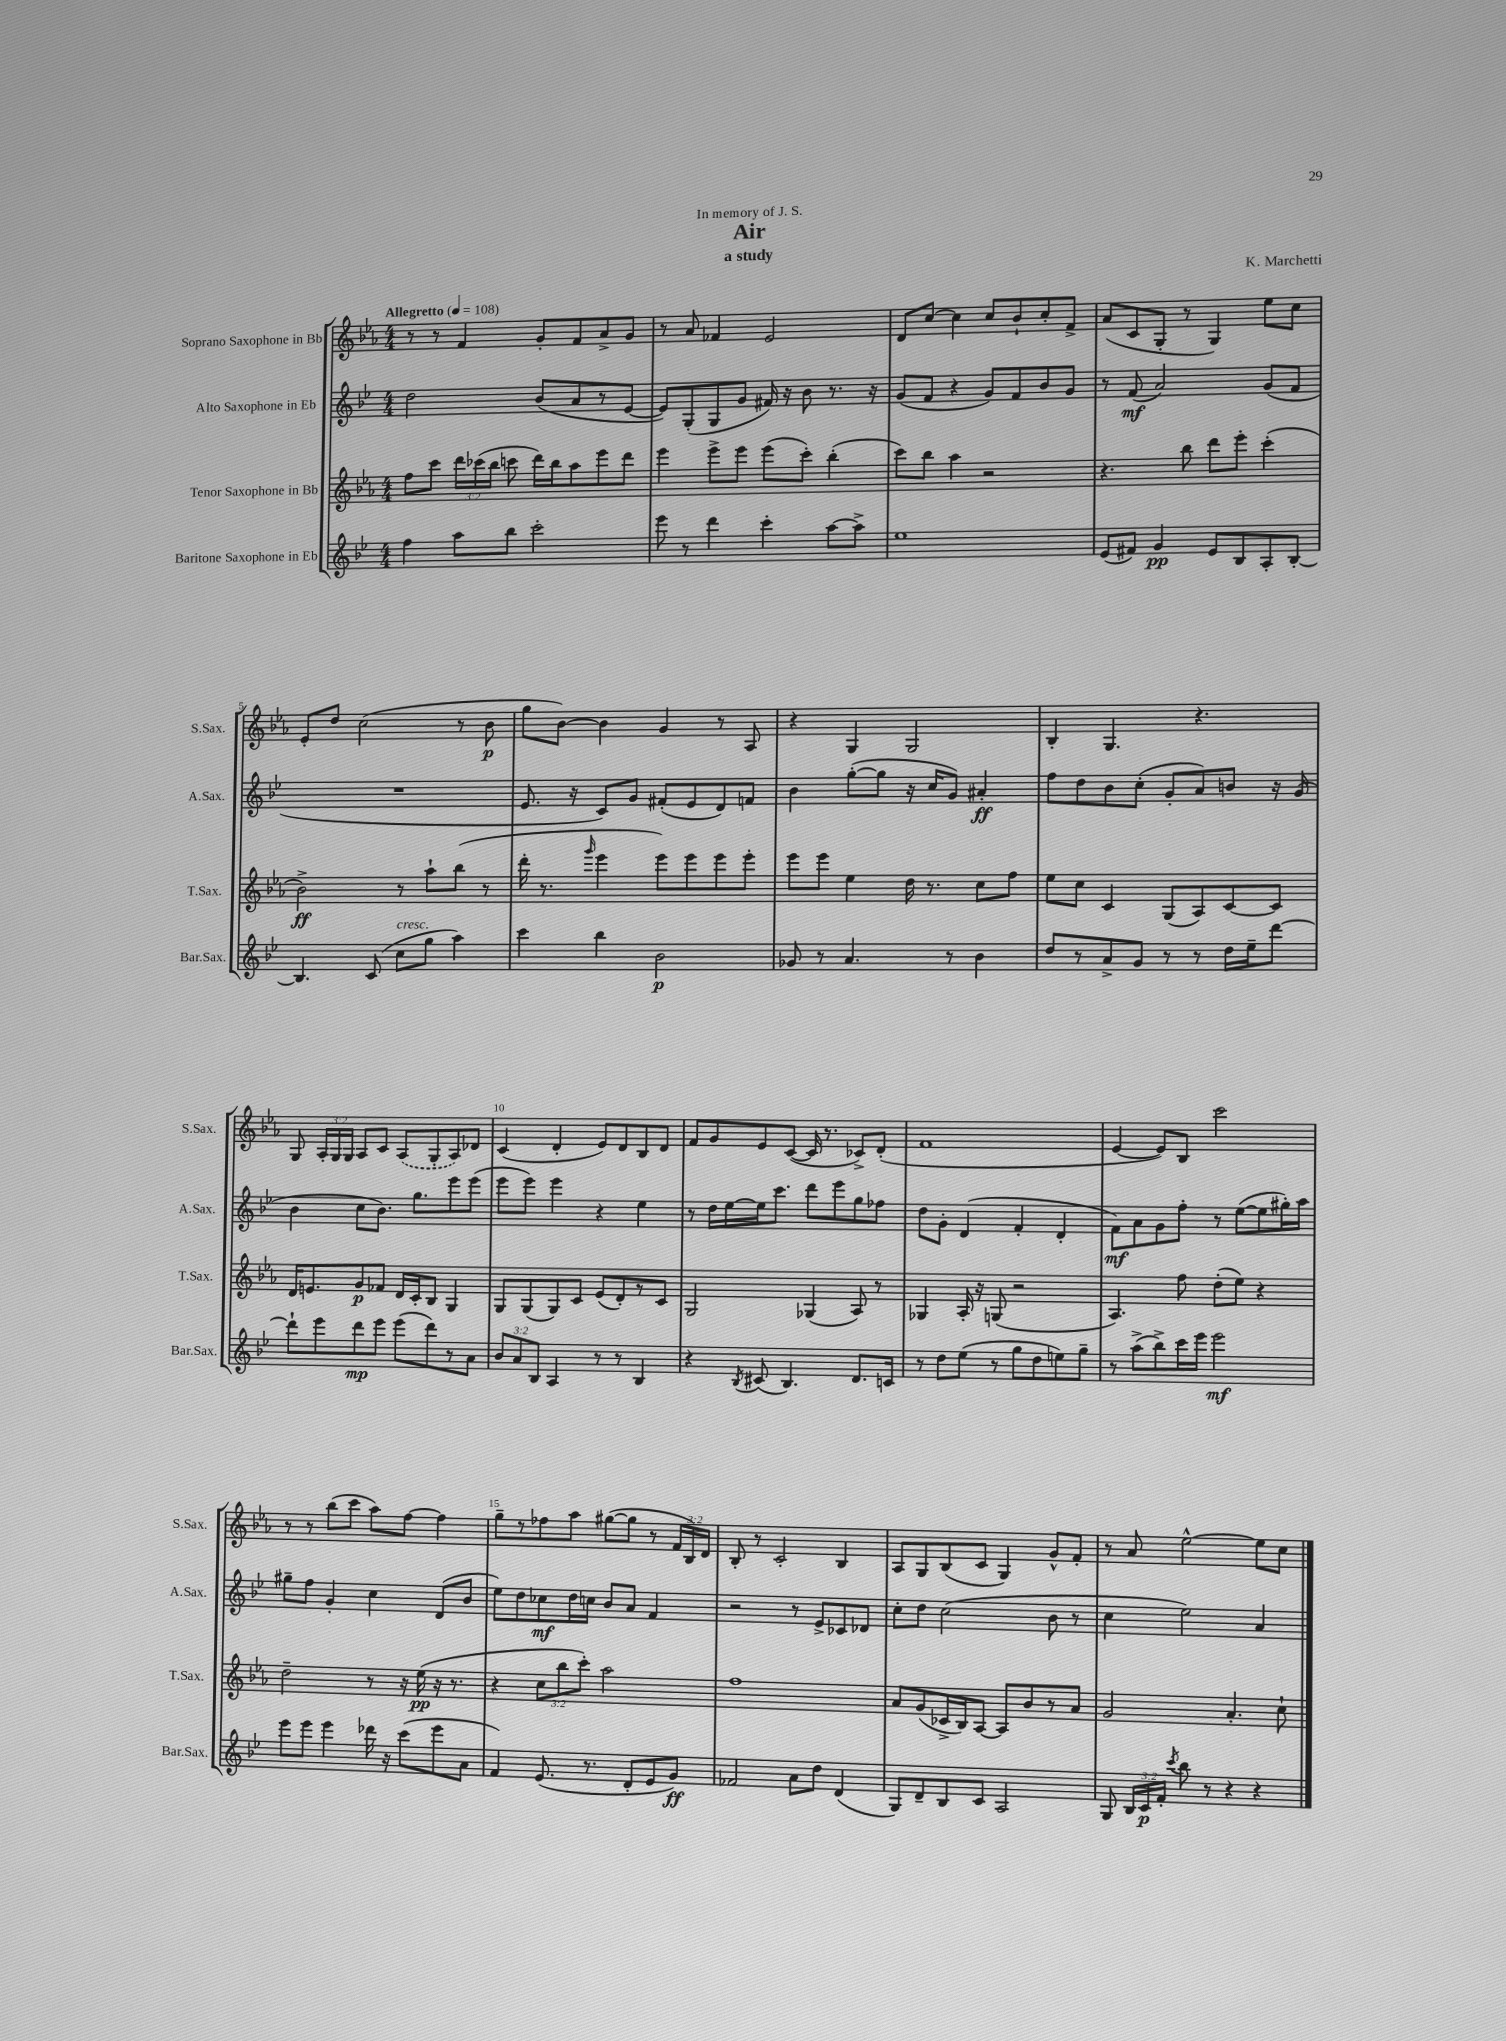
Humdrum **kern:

**kern	**dynam	**kern	**dynam	**kern	**dynam	**kern	**dynam
*part4	*part4	*part3	*part3	*part2	*part2	*part1	*part1
*staff4	*staff4	*staff3	*staff3	*staff2	*staff2	*staff1	*staff1
*I"Baritone Saxophone in Eb	*	*I"Tenor Saxophone in Bb	*	*I"Alto Saxophone in Eb	*	*I"Soprano Saxophone in Bb	*
*I'Bar.Sax.	*	*I'T.Sax.	*	*I'A.Sax.	*	*I'S.Sax.	*
*clefG2	*	*clefG2	*	*clefG2	*	*clefG2	*
*k[b-e-]	*	*k[b-e-a-]	*	*k[b-e-]	*	*k[b-e-a-]	*
*M4/4	*	*M4/4	*	*M4/4	*	*M4/4	*
*MM108	*	*MM108	*	*MM108	*	*MM108	*
=1	=1	=1	=1	=1	=1	=1	=1
!	!	!	!	!	!	!LO:TX:a:B:t=Allegretto	!
4ff\	.	8ff\L	.	2dd\	.	8r	.
.	.	8ccc\J	.	.	.	8r	.
8aa\L	.	24ddd\LL	.	.	.	4f/	.
.	.	(24ccc-X\	.	.	.	.	.
.	.	24bb-\JJ	.	.	.	.	.
8bb-\J	.	8cccn\	.	.	.	.	.
2ccc'\	.	16ddd\LL)	.	(8b-/L	.	8g'/L	.
.	.	16bb-\J	.	.	.	.	.
.	.	8aa-\	.	8a/	.	8f/	.
.	.	8eee-\	.	8r	.	8a-^/	.
.	.	8ddd\J	.	[8e-/J	.	8g/J	.
=2	=2	=2	=2	=2	=2	=2	=2
8eee-\	.	4eee-\	.	8e-/L])	.	8r	.
8r	.	.	.	(8G'/	.	8a-/	.
4ddd\	.	8eee-^\L	.	8G/	.	4f-X/	.
.	.	8eee-\J	.	8g/J	.	.	.
4ccc'\	.	(8eee-\L	.	16f#X/)	.	2e-/	.
.	.	.	.	16r	.	.	.
.	.	8ccc'\J)	.	8b-\	.	.	.
[8aa\L	.	(4bb-'\	.	8.r	.	.	.
8aa^\J]	.	.	.	.	.	.	.
.	.	.	.	16r	.	.	.
=3	=3	=3	=3	=3	=3	=3	=3
1ee-	.	8ccc\L)	.	(8g/L	.	8d/L	.
.	.	8bb-\J	.	8f/J	.	[8cc/J	.
.	.	4aa-\	.	4r	.	4cc\]	.
.	.	2r	.	8g/L)	.	8cc/L	.
.	.	.	.	8f/	.	8b-`/	.
.	.	.	.	8b-/	.	8cc'/	.
.	.	.	.	8g/J	.	8f^/J	.
=4	=4	=4	=4	=4	=4	=4	=4
(8e-/L	.	4.r	.	8r	.	(8a-/L	.
8f#X/J)	.	.	.	(8f/	mf	8c/	.
4g/	pp	.	.	2a/)	.	8G'/J	.
.	.	8bb-\	.	.	.	8r	.
8e-/L	.	8ddd\L	.	.	.	4G/)	.
8B-/	.	8eee-'\J	.	.	.	.	.
8A'/	.	(4ccc'\	.	(8g/L	.	8ee-\L	.
[8B-'/J	.	.	.	8f/J	.	8cc\J	.
!!LO:LB:g=z
=5	=5	=5	=5	=5	=5	=5	=5
4.B-/]	.	2b-^\)	ff	1r	.	8e-'/L	.
.	.	.	.	.	.	8dd/J	.
.	.	.	.	.	.	(2cc\	.
(8c/	.	.	.	.	.	.	.
!LO:TX:a:i:t=cresc.	!	!	!	!	!	!	!
8cc\L	.	8r	.	.	.	.	.
8gg\J	.	8aa-`\L	.	.	.	.	.
4aa\)	.	(8bb-\J	.	.	.	8r	.
.	.	8r	.	.	.	8b-\	p
=6	=6	=6	=6	=6	=6	=6	=6
4ccc\	.	16ddd'\	.	8.e-/	.	8gg\L	.
.	.	8.r	.	.	.	.	.
.	.	.	.	.	.	[8b-\J)	.
.	.	.	.	16r	.	.	.
.	.	16qqggg/	.	.	.	.	.
4bb-\	.	4eee-\	.	8c/L)	.	4b-\]	.
.	.	.	.	8g/J	.	.	.
2b-\	p	8eee-\L)	.	(8f#X'/L	.	4g/	.
.	.	8eee-\	.	8e-/	.	.	.
.	.	8eee-\	.	8d/)	.	8r	.
.	.	8eee-'\J	.	8fn/J	.	8A-/	.
=7	=7	=7	=7	=7	=7	=7	=7
8g-X/	.	8eee-\L	.	4b-\	.	4r	.
8r	.	8eee-\J	.	.	.	.	.
4.a/	.	4ee-\	.	([8gg'\L	.	4G/	.
.	.	.	.	8gg\J]	.	.	.
.	.	16dd\	.	16r	.	2G/	.
.	.	8.r	.	16cc/KL	.	.	.
8r	.	.	.	8g/J)	.	.	.
4b-\	.	8cc\L	.	4a#X'/	ff	.	.
.	.	8ff\J	.	.	.	.	.
=8	=8	=8	=8	=8	=8	=8	=8
8dd/L	.	8ee-\L	.	8ff\L	.	4B-'/	.
8r	.	8cc\J	.	8dd\	.	.	.
8a^/	.	4c/	.	8b-\	.	4.G/	.
8g/J	.	.	.	(8cc'\J	.	.	.
8r	.	(8G/L	.	8g'/L	.	.	.
8r	.	8A-/)	.	8a/)	.	4.r	.
16dd\LL	.	[8c/	.	8bn/J	.	.	.
16ee-~\J	.	.	.	.	.	.	.
[8ddd\J	.	8c/J]	.	16r	.	.	.
.	.	.	.	(16g/	.	.	.
!!LO:LB:g=z
=9	=9	=9	=9	=9	=9	=9	=9
8ddd`\L]	.	16d/KL	.	4b-\	.	8G/	.
.	.	8.en/	.	.	.	.	.
8eee-\	.	.	.	.	.	24A-'/LL	.
.	.	.	.	.	.	24G/	.
.	.	.	.	.	.	24G/JJ	.
8ddd\	mp	8g/	p	8cc\L	.	8A-/L	.
8eee-\J	.	8f-X/J	.	8.b-\J)	.	8c/J	.
(8eee-\L	.	16d/LL	.	.	.	(8A-/L	.
.	.	16c'/J	.	8.gg\L	.	.	.
8ddd\)	.	8B-/J	.	.	.	8G'/	.
8r	.	4G/	.	8eee-\	.	8A-/)	.
8a\J	.	.	.	(8eee-\J	.	8d-X/J	.
=10	=10	=10	=10	=10	=10	=10	=10
12b-/L	.	8G/L	.	8eee-\L	.	(4c/	.
12a/	.	.	.	.	.	.	.
.	.	(8G/	.	8eee-\J)	.	.	.
12B-/J	.	.	.	.	.	.	.
4A/	.	8G/)	.	4eee-\	.	4d'/	.
.	.	8c/J	.	.	.	.	.
8r	.	(8e-/L	.	4r	.	8e-/L)	.
8r	.	8d'/)	.	.	.	8d/	.
4B-/	.	8r	.	4ee-\	.	8B-/	.
.	.	8c/J	.	.	.	8d/J	.
=11	=11	=11	=11	=11	=11	=11	=11
4r	.	2G/	.	8r	.	8f/L	.
.	.	.	.	16dd\LL	.	8g/	.
.	.	.	.	[16ee-\	.	.	.
8qB-/	.	.	.	.	.	.	.
(8c#X/	.	.	.	16ee-\J]	.	8e-/	.
.	.	.	.	8.ccc\J	.	.	.
4.B-/)	.	.	.	.	.	([8c/J	.
.	.	(4G-X/	.	8ddd\L	.	16c/]	.
.	.	.	.	.	.	8.r	.
.	.	.	.	8eee-\	.	.	.
8.d/L	.	8A-/)	.	8gg\	.	8c-X^/L)	.
.	.	8r	.	8ff-X\J	.	(8d'/J	.
16cn/Jk	.	.	.	.	.	.	.
=12	=12	=12	=12	=12	=12	=12	=12
8r	.	4G-X/	.	8dd\L	.	1f	.
8dd\L	.	.	.	8g'\J	.	.	.
(8ee-\J	.	16A-'/	.	(4d/	.	.	.
.	.	16r	.	.	.	.	.
8r	.	(8Gn/	.	.	.	.	.
8gg\L	.	2r	.	4f'/	.	.	.
8dd\	.	.	.	.	.	.	.
8een\)	.	.	.	4d'/	.	.	.
8gg~\J	.	.	.	.	.	.	.
=13	=13	=13	=13	=13	=13	=13	=13
8r	.	4.A-/)	.	8f\L)	mf	[4e-/	.
(8aa^\L	.	.	.	8a\	.	.	.
8bb-^\)	.	.	.	8g\	.	8e-/L])	.
16ccc\L	.	8ff\	.	8ff'\J	.	8B-/J	.
16eee-\JJ	.	.	.	.	.	.	.
2eee-\	mf	(8dd'\L	.	8r	.	2ccc\	.
.	.	8ee-\J)	.	([8ee-\L	.	.	.
.	.	4r	.	8ee-\]	.	.	.
.	.	.	.	16gg#X'\L)	.	.	.
.	.	.	.	16aa\JJ	.	.	.
!!LO:LB:g=z
=14	=14	=14	=14	=14	=14	=14	=14
8eee-\L	.	2dd~\	.	8gg#X~\L	.	8r	.
8eee-\J	.	.	.	8ff\J	.	8r	.
4eee-\	.	.	.	4g'/	.	(8bb-\L	.
.	.	.	.	.	.	8ccc\J	.
16ddd-X\	.	8r	.	4cc\	.	8aa-\L)	.
16r	.	.	.	.	.	.	.
(8ccc\L	.	16r	.	.	.	[8ff\J	.
.	.	(16ee-\	pp	.	.	.	.
8eee-\	.	16r	.	(8d/L	.	4ff\]	.
.	.	8.r	.	.	.	.	.
8a\J	.	.	.	8b-/J	.	.	.
=15	=15	=15	=15	=15	=15	=15	=15
4f/)	.	4r	.	8ee-\L)	.	8gg~\L	.
.	.	.	.	8dd\	.	8r	.
(8.e-/	.	12cc\L	.	8cc-X\	mf	8ff-X\	.
.	.	12bb-\	.	.	.	.	.
.	.	.	.	16dd\L	.	8aa-\J	.
.	.	12ccc'\J)	.	.	.	.	.
8.r	.	.	.	16ccn\JJ	.	.	.
.	.	2aa-\	.	8b-/L	.	([8gg#X\L	.
8d'/L	.	.	.	8a/J	.	8gg#\J]	.
8e-/	.	.	.	4f/	.	8r	.
8g/J)	ff	.	.	.	.	24f/LL	.
.	.	.	.	.	.	24B-/)	.
.	.	.	.	.	.	24d/JJ	.
=16	=16	=16	=16	=16	=16	=16	=16
2f-X/	.	1ff	.	2r	.	8B-'/	.
.	.	.	.	.	.	8r	.
.	.	.	.	.	.	2c'/	.
8a\L	.	.	.	8r	.	.	.
8dd\J	.	.	.	8e-^/L	.	.	.
(4d/	.	.	.	8c-X/	.	4B-/	.
.	.	.	.	8d-X/J	.	.	.
=17	=17	=17	=17	=17	=17	=17	=17
8G/L)	.	8a-/L	.	8cc'\L	.	8A-/L	.
8d~/	.	(8g/	.	8dd\J	.	8G/	.
8B-/	.	16c-X^/L	.	(2cc\	.	(8B-/	.
.	.	16B-/J)	.	.	.	.	.
8c/J	.	[8A-/J	.	.	.	8c/J	.
2A/	.	8A-/L]	.	.	.	4G/)	.
.	.	8b-/	.	.	.	.	.
.	.	8r	.	8b-\	.	8g^^/L	.
.	.	8a-/J	.	8r	.	8f'/J	.
=18	=18	=18	=18	=18	=18	=18	=18
8G/	.	2g/	.	4cc\	.	8r	.
24B-/LL	.	.	.	.	.	8a-/	.
24c/	p	.	.	.	.	.	.
24f'/JJ	.	.	.	.	.	.	.
8qccc/	.	.	.	.	.	.	.
8bb-\	.	.	.	2ee-\)	.	[2ee-^^\	.
8r	.	.	.	.	.	.	.
4r	.	4.a-'/	.	.	.	.	.
4r	.	.	.	4a/	.	8ee-\L]	.
.	.	8cc`\	.	.	.	8cc\J	.
==	==	==	==	==	==	==	==
*-	*-	*-	*-	*-	*-	*-	*-
